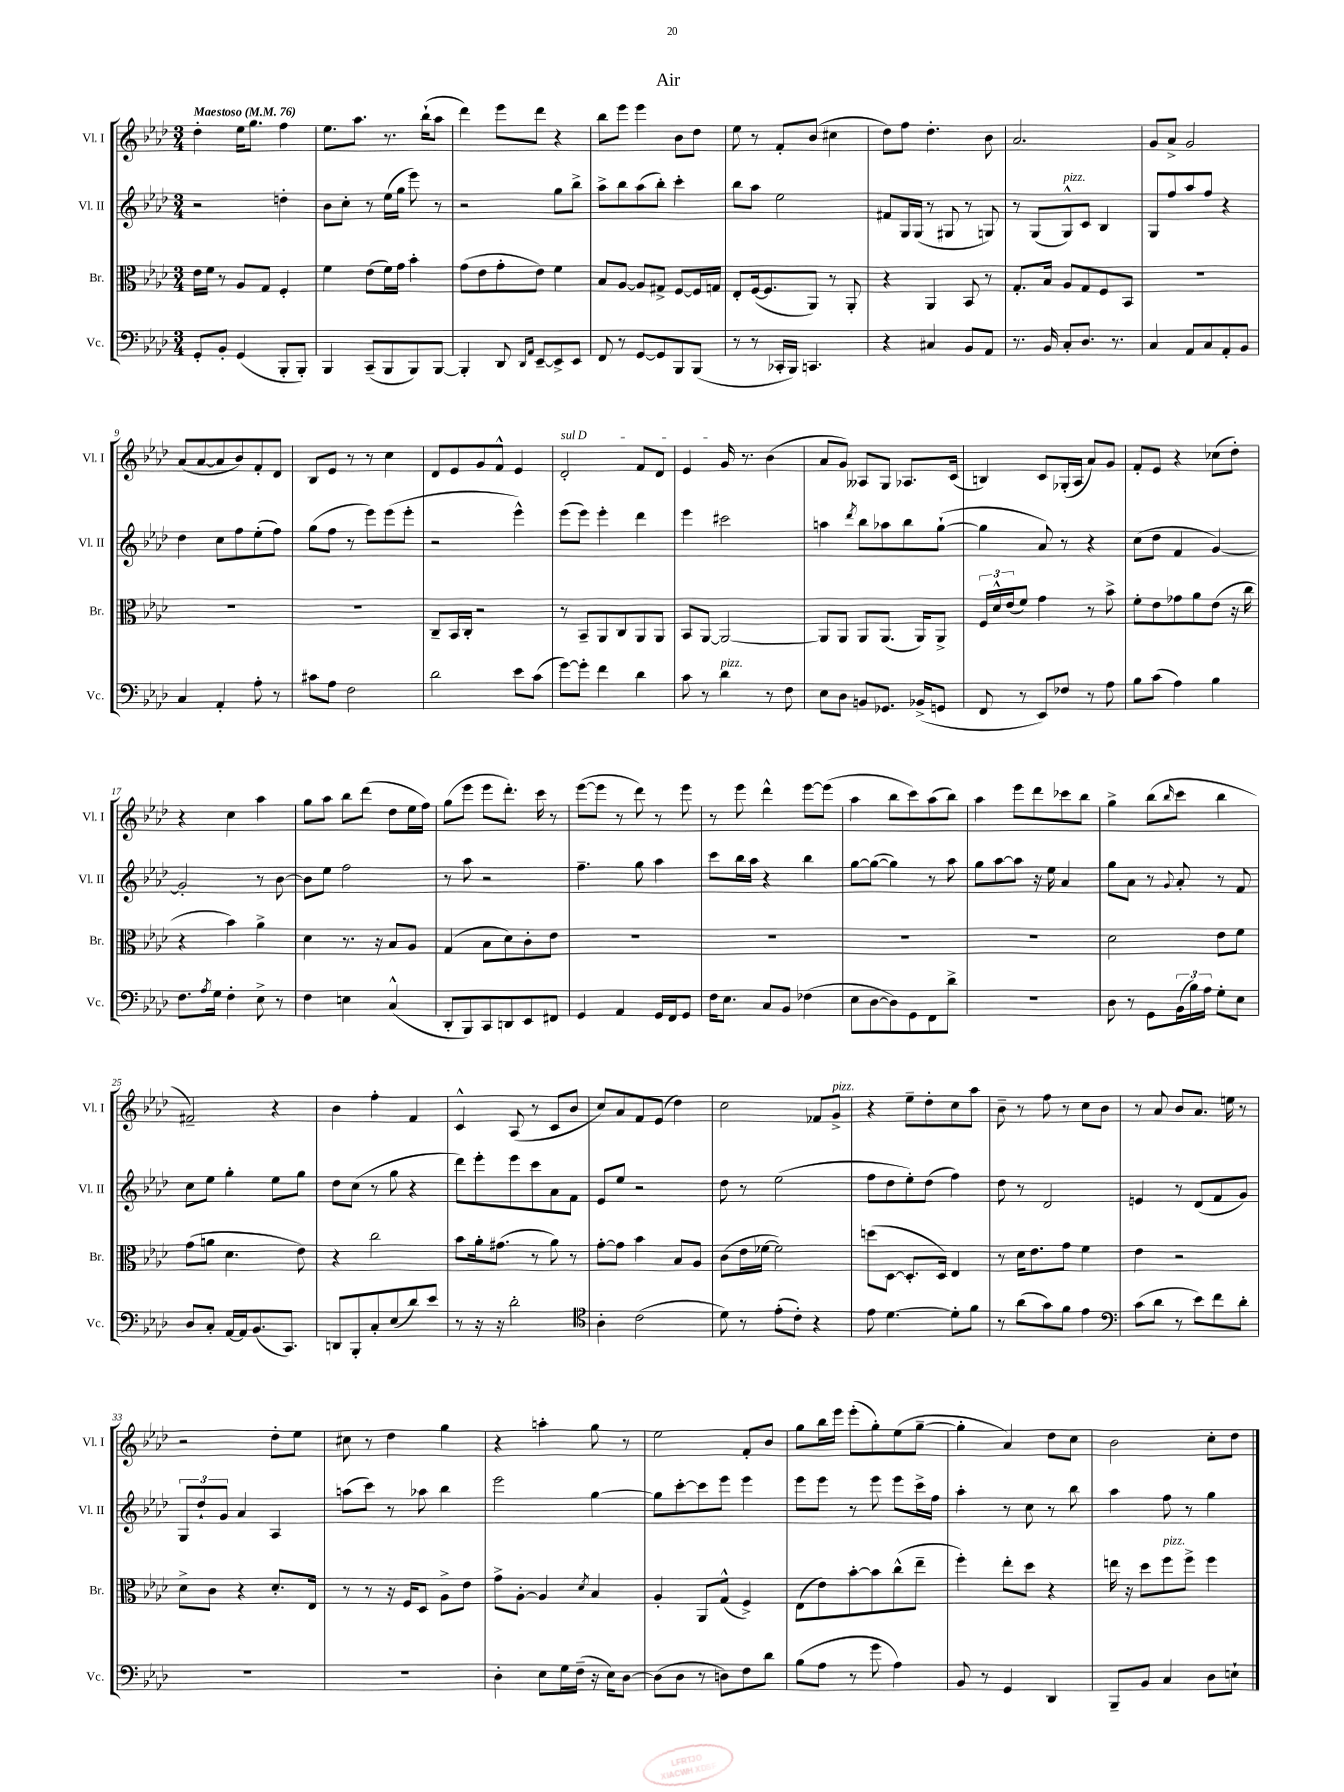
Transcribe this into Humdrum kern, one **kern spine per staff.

**kern	**kern	**kern	**kern
*part4	*part3	*part2	*part1
*staff4	*staff3	*staff2	*staff1
*I"Vc.	*I"Br.	*I"Vl. II	*I"Vl. I
*I'Vc.	*I'Br.	*I'Vl. II	*I'Vl. I
*clefF4	*clefC3	*clefG2	*clefG2
*k[b-e-a-d-]	*k[b-e-a-d-]	*k[b-e-a-d-]	*k[b-e-a-d-]
*M3/4	*M3/4	*M3/4	*M3/4
*MM76	*MM76	*MM76	*MM76
=1	=1	=1	=1
!	!	!	!LO:TX:a:B:t=Maestoso
8GG'/L	16e-\LL	2r	4dd-'\
.	16f\JJ	.	.
8BB-'/J	8r	.	.
(4GG/	8A-/L	.	16ee-\KL
.	.	.	8.gg\J
.	8G/J	.	.
8BBB-'/L	4F'/	4ddn'\	4ff\
8BBB-'/J)	.	.	.
=2	=2	=2	=2
4BBB-/	4f\	8b-\L	8.ee-\L
.	.	8cc'\J	.
.	.	.	8.aa-\J
(8CC~/L	(8e-\L	8r	.
8BBB-/	16f\L)	(16ee-\LL	8.r
.	16g\JJ	16gg\JJ	.
8BBB-/)	4b-'\	8eee-\)	.
.	.	.	(16bb-`\KL
[8BBB-/J	.	8r	8aa-\J
=3	=3	=3	=3
4BBB-'/]	(8g\L	2r	4ddd-\)
.	8e-\	.	.
8DD-/	8g'\	.	8eee-\L
16qqDD-/LL	.	.	.
16qqAA-/JJ	.	.	.
[8EE-~/L	8e-\J)	.	8ddd-\J
8EE-^/]	4f\	8gg\L	4r
8EE-/J	.	8bb-^\J	.
=4	=4	=4	=4
8FF/	8B-/L	8aa-^\L	8bb-\L
8r	[8A-/J	8bb-\	8eee-\J
[8GG/L	8A-/L]	(8aa-\	4eee-\
8GG/]	8G#X^/J	8bb-'\J)	.
8BBB-/	[8F/L	4ccc'\	8b-\L
(8BBB-/J	16F/L]	.	8dd-\J
.	16Gn/JJ	.	.
=5	=5	=5	=5
8r	8E-'/L	8bb-\L	8ee-\
8r	([16F/k	8aa-\J	8r
.	8.F/]	.	.
16CC-X'/LL	.	2ee-\	8f'/L
16BBB-/JJ)	.	.	.
4.CCn/	8AA-/J)	.	(8b-/J
.	8r	.	4cc#X\
.	8AA-'/	.	.
=6	=6	=6	=6
4r	4r	8f#X/L	8dd-\L)
.	.	16G/L	8ff\J
.	.	(16G/JJ	.
4C#X/	4AA-/	8r	4.dd-'\
.	.	8G#X/	.
8BB-/L	8BB-/	8r	.
8AA-/J	8r	8Gn/)	8b-\
=7	=7	=7	=7
8.r	8.G'/L	8r	2.a-/
.	.	(8G/L	.
16BB-/	16B-/Jk	.	.
!	!	!LO:TX:a:i:t=pizz.	!
8C'/L	8A-/L	8G^^/)	.
8.D-/J	8G/	8c/J	.
.	8F/	4B-/	.
8.r	.	.	.
.	8BB-/J	.	.
=8	=8	=8	=8
4C/	2.r	8G/L	8g/L
.	.	8ff/	8a-^/J
8AA-/L	.	8aa-/	2g/
8C/	.	8ff/J	.
8AA-'/	.	4r	.
8BB-/J	.	.	.
!!LO:LB:g=z
=9	=9	=9	=9
4C/	2.r	4dd-\	(8a-/L
.	.	.	[8a-/
4AA-'/	.	8cc\L	8a-/]
.	.	8ff\	8b-/)
8A-'\	.	(8ee-'\	8f'/
8r	.	8ff\J)	8d-/J
=10	=10	=10	=10
8c#X\L	2.r	(8gg\L	8B-/L
8A-\J	.	8ff\J	8e-/J
2F\	.	8r	8r
.	.	8eee-\L)	8r
.	.	(8eee-\	4cc\
.	.	8eee-'\J	.
=11	=11	=11	=11
2d-\	8C~/L	2r	8d-/L
.	16BB-/L	.	8e-/
.	16C'/JJ	.	.
.	2r	.	8g/
.	.	.	8f^^/J
8e-\L	.	4eee-^^\)	4e-/
(8c\J	.	.	.
=12	=12	=12	=12
!	!	!	!LO:TX:a:i:t=sul D
[8g\L)	8r	(8eee-\L	2d-'/
8g'\J]	8BB-~/L	8eee-\J)	.
4f\	8AA-/	4eee-'\	.
.	8C/	.	.
4d-\	8AA-/	4ddd-\	8f/L
.	8AA-/J	.	8d-/J
=13	=13	=13	=13
8c\	8BB-/L	4eee-\	4e-/
8r	[8AA-/J	.	.
!LO:TX:a:i:t=pizz.	!	!	!
4d-\	2AA-/_	2ccc#X\	16g/
.	.	.	8.r
8r	.	.	(4b-\
8F\	.	.	.
=14	=14	=14	=14
8E-\L	8AA-/L]	4aan\	8a-/L
8D-\J	8AA-/J	.	8g/J)
.	.	8qddd-/	.
8BBn/L	8AA-/L	8bb-\L	8A--X/L
8.GG-X/J	(8.AA-/J	8aa-X\	8G/J
.	.	8bb-\	8.A-X/L
(16BB-X^/KL	16AA-/KL)	.	.
8GGn/J	8AA-^/J	([8gg`\J	.
.	.	.	(16c/Jk
=15	=15	=15	=15
8FF/	24F/LL	4gg\]	4Bn/)
.	24d-^^/	.	.
.	(24e-/J	.	.
8r	8f/J)	.	.
8EE-/L)	4g\	8a-/)	8c/L
8F-X/J	.	8r	(16G-X'/L
.	.	.	16A-/JJ
8r	8r	4r	8a-/L)
8A-\	8b-^\	.	8g/J
=16	=16	=16	=16
8B-\L	8f'\L	(8cc\L	8f'/L
(8c\J	8e-\	8dd-\J	8e-/J
4A-\)	8g-X\	4f/	4r
.	8a-\	.	.
4B-\	(8e-\J	[4g/)	(8cc-X\L
.	16r	.	8dd-'\J)
.	16cc\	.	.
!!LO:LB:g=z
=17	=17	=17	=17
8.F\L	4r	2g'/]	4r
8qA-/	.	.	.
16G\Jk	.	.	.
4F'\	4b-\)	.	4cc\
8E-^\	4a-^\	8r	4aa-\
8r	.	[8b-\	.
=18	=18	=18	=18
4F\	4d-\	8b-\L]	8gg\L
.	.	8ee-\J	8aa-\J
4En\	8.r	2ff\	8bb-\L
.	.	.	(8ddd-\J
.	16r	.	.
(4C^^/	8B-/L	.	8dd-\L
.	8A-/J	.	16ee-\L
.	.	.	16ff\JJ)
=19	=19	=19	=19
8DD-'/L	(4G/	8r	(8gg\L
8BBB-/)	.	8aa-\	8eee-\J
8CC/	8B-\L	2r	8eee-\L
8DDn/	8d-\)	.	8.ddd-'\J)
8EE-/	8c'\	.	.
.	.	.	16ccc\
8FF#X/J	8e-\J	.	8r
=20	=20	=20	=20
4GG/	2.r	4.ff~\	([8eee-\L
.	.	.	8eee-\J]
4AA-/	.	.	8r
.	.	8gg\	8ddd-\)
16GG/LL	.	4aa-\	8r
16FF/J	.	.	.
8GG/J	.	.	8eee-\
=21	=21	=21	=21
16F\KL	2.r	8ccc\L	8r
8.E-\J	.	.	.
.	.	16bb-\L	8eee-\
.	.	16aa-\JJ	.
8C/L	.	4r	4ddd-^^\
8BB-/J	.	.	.
(4F-X\	.	4bb-\	[8eee-\L
.	.	.	(8eee-\J]
=22	=22	=22	=22
8E-\L	2.r	[8gg\L	4aa-\
[8D-\	.	(8gg\J_	.
8D-\])	.	4gg\])	8bb-\L
8GG\	.	.	8ccc\)
8FF\	.	8r	(8aa-\
8d-^\J	.	8aa-\	8bb-\J)
=23	=23	=23	=23
2.r	2.r	8gg\L	4aa-\
.	.	[8aa-\	.
.	.	8aa-\J]	8eee-\L
.	.	16r	8ddd-\
.	.	16ee-\	.
.	.	4a-/	8ccc-X\
.	.	.	8bb-\J
=24	=24	=24	=24
8D-\	2d-\	8gg\L	4gg^\
8r	.	8a-\J	.
8GG\L	.	8r	(8bb-\L
.	.	8qqg/	16qqbb-/
(24BB-\L	.	8a-'/	8ccc\J
24B-\)	.	.	.
24A-\JJ	.	.	.
8G'\L	8e-\L	8r	4bb-\
8E-\J	8f\J	8f/	.
!!LO:LB:g=z
=25	=25	=25	=25
8D-/L	(8g\L	8cc\L	2f#X~/)
8C'/J	8an\J	8ee-\J	.
[16AA-/LL	4.d-\	4gg'\	.
16AA-/J]	.	.	.
(8.BB-/	.	.	.
.	.	8ee-\L	4r
8.CC/J)	.	.	.
.	8e-\)	8gg\J	.
=26	=26	=26	=26
8DDn/L	4r	8dd-\L	4b-\
8BBB-'/	.	(8cc\J	.
8C'/	2cc\	8r	4ff'\
(8E-/	.	8gg\	.
8d-/)	.	4r	4f/
8e-/J	.	.	.
=27	=27	=27	=27
8r	8b-\L	8ddd-\L)	4c^^/
16r	16a-'\k	8eee-'\	.
16r	(8.g#X\J	.	.
2d-'\	.	8eee-\	(8A-/
.	8r	8ccc\	8r
.	8a-\)	8a-\	8c/L
.	8r	8f\J	8b-/J
=28	=28	=28	=28
*clefC4	*	*	*
4A-'\	[8g'\L	8e-/L	8cc/L)
.	8g\J]	8ee-/J	8a-/
(2c\	4b-\	2r	8f/
.	.	.	(8e-/J
.	8B-/L	.	4dd-\)
.	8A-/J	.	.
=29	=29	=29	=29
8d-\)	(8c\L	8dd-\	2cc\
8r	16e-\L	8r	.
.	[16f-X\JJ	.	.
(8e-'\L	2f-\])	(2ee-\	.
8c'\J)	.	.	.
4r	.	.	8f-X/L
!	!	!	!LO:TX:a:i:t=pizz.
.	.	.	8g^/J
=30	=30	=30	=30
8e-\	(8ddn\L	8ff\L	4r
[4.d-\	[8D-\J	8dd-\	.
.	8.D-'/L]	8ee-'\)	8ee-~\L
.	.	(8dd-\J	8dd-'\
.	16D-/Jk)	.	.
8d-'\L]	4E-/	4ff\)	8cc\
8f\J	.	.	8aa-\J
=31	=31	=31	=31
8r	8r	8dd-\	8b-~\
(8a-\L	16d-\KL	8r	8r
.	8.e-\	.	.
8g\)	.	2d-/	8ff\
8f\J	8g\J	.	8r
4e-\	4f\	.	8cc\L
.	.	.	8b-\J
=32	=32	=32	=32
*clefF4	*	*	*
(8c\L	4e-\	4en/	8r
8d-\J	.	.	8a-/
8r	2r	8r	8b-/L
8e-\L)	.	(8d-/L	8.a-/J
8f\	.	8f/	.
.	.	.	16een\
8d-'\J	.	8g/J)	8r
!!LO:LB:g=z
=33	=33	=33	=33
2.r	8d-^\L	12G/L	2r
.	.	12dd-`/	.
.	8c\J	.	.
.	.	12g/J	.
.	4r	4a-/	.
.	8.d-'/L	4A-/	8dd-'\L
.	.	.	8ee-\J
.	16E-/Jk	.	.
=34	=34	=34	=34
2.r	8r	(8aan\L	8cc#X\
.	8r	8ccc\J)	8r
.	16r	8r	4dd-\
.	16F/KL	.	.
.	8D-/J	8aa-X\	.
.	8A-^\L	4bb-\	4gg\
.	8e-\J	.	.
=35	=35	=35	=35
4D-'\	8g^\L	2eee-\	4r
.	[8A-'\J	.	.
8E-\L	4A-/]	.	4aan'\
16G\L	.	.	.
(16F~\JJ	.	.	.
.	8qd-/	.	.
16r	4B-/	[4gg\	8gg\
16E-\KL)	.	.	.
[8D-\J	.	.	8r
=36	=36	=36	=36
(8D-\L]	4A-'/	8gg\L]	2ee-\
8D-\J	.	[8ccc'\	.
8r	8AA-/L	8ccc\]	.
8Dn\L)	(8G^^/J	8eee-\J	.
8F\	4F^/)	4eee-\	8f'/L
8d-\J	.	.	8b-/J
=37	=37	=37	=37
(8B-\L	(8E-\L	8eee-\L	8gg\L
8A-\J	8e-\)	8eee-\J	16bb-\L
.	.	.	16eee-\JJ
8r	[8b-'\	8r	(8eee-'\L
8g\	8b-\]	8eee-\	8gg'\)
4A-\)	(8cc^^\	8eee-\L	(8ee-\
.	8ee-~\J	16ccc^\L	[8gg~\J
.	.	16ff\JJ	.
=38	=38	=38	=38
8BB-/	4ff'\)	4aa-'\	4gg'\]
8r	.	.	.
4GG/	8ee-'\L	8r	4a-/)
.	8dd-\J	8cc\	.
4DD-/	4r	8r	8dd-\L
.	.	8bb-\	8cc\J
=39	=39	=39	=39
8BBB-~/L	16een\	4aa-\	2b-\
.	16r	.	.
8BB-/J	8dd-\L	.	.
!	!LO:TX:a:i:t=pizz.	!	!
4C/	8ff\	8ff\	.
.	8ff^\J	8r	.
8D-\L	4ff\	4gg\	8cc'\L
8En`\J	.	.	8dd-\J
==	==	==	==
*-	*-	*-	*-
